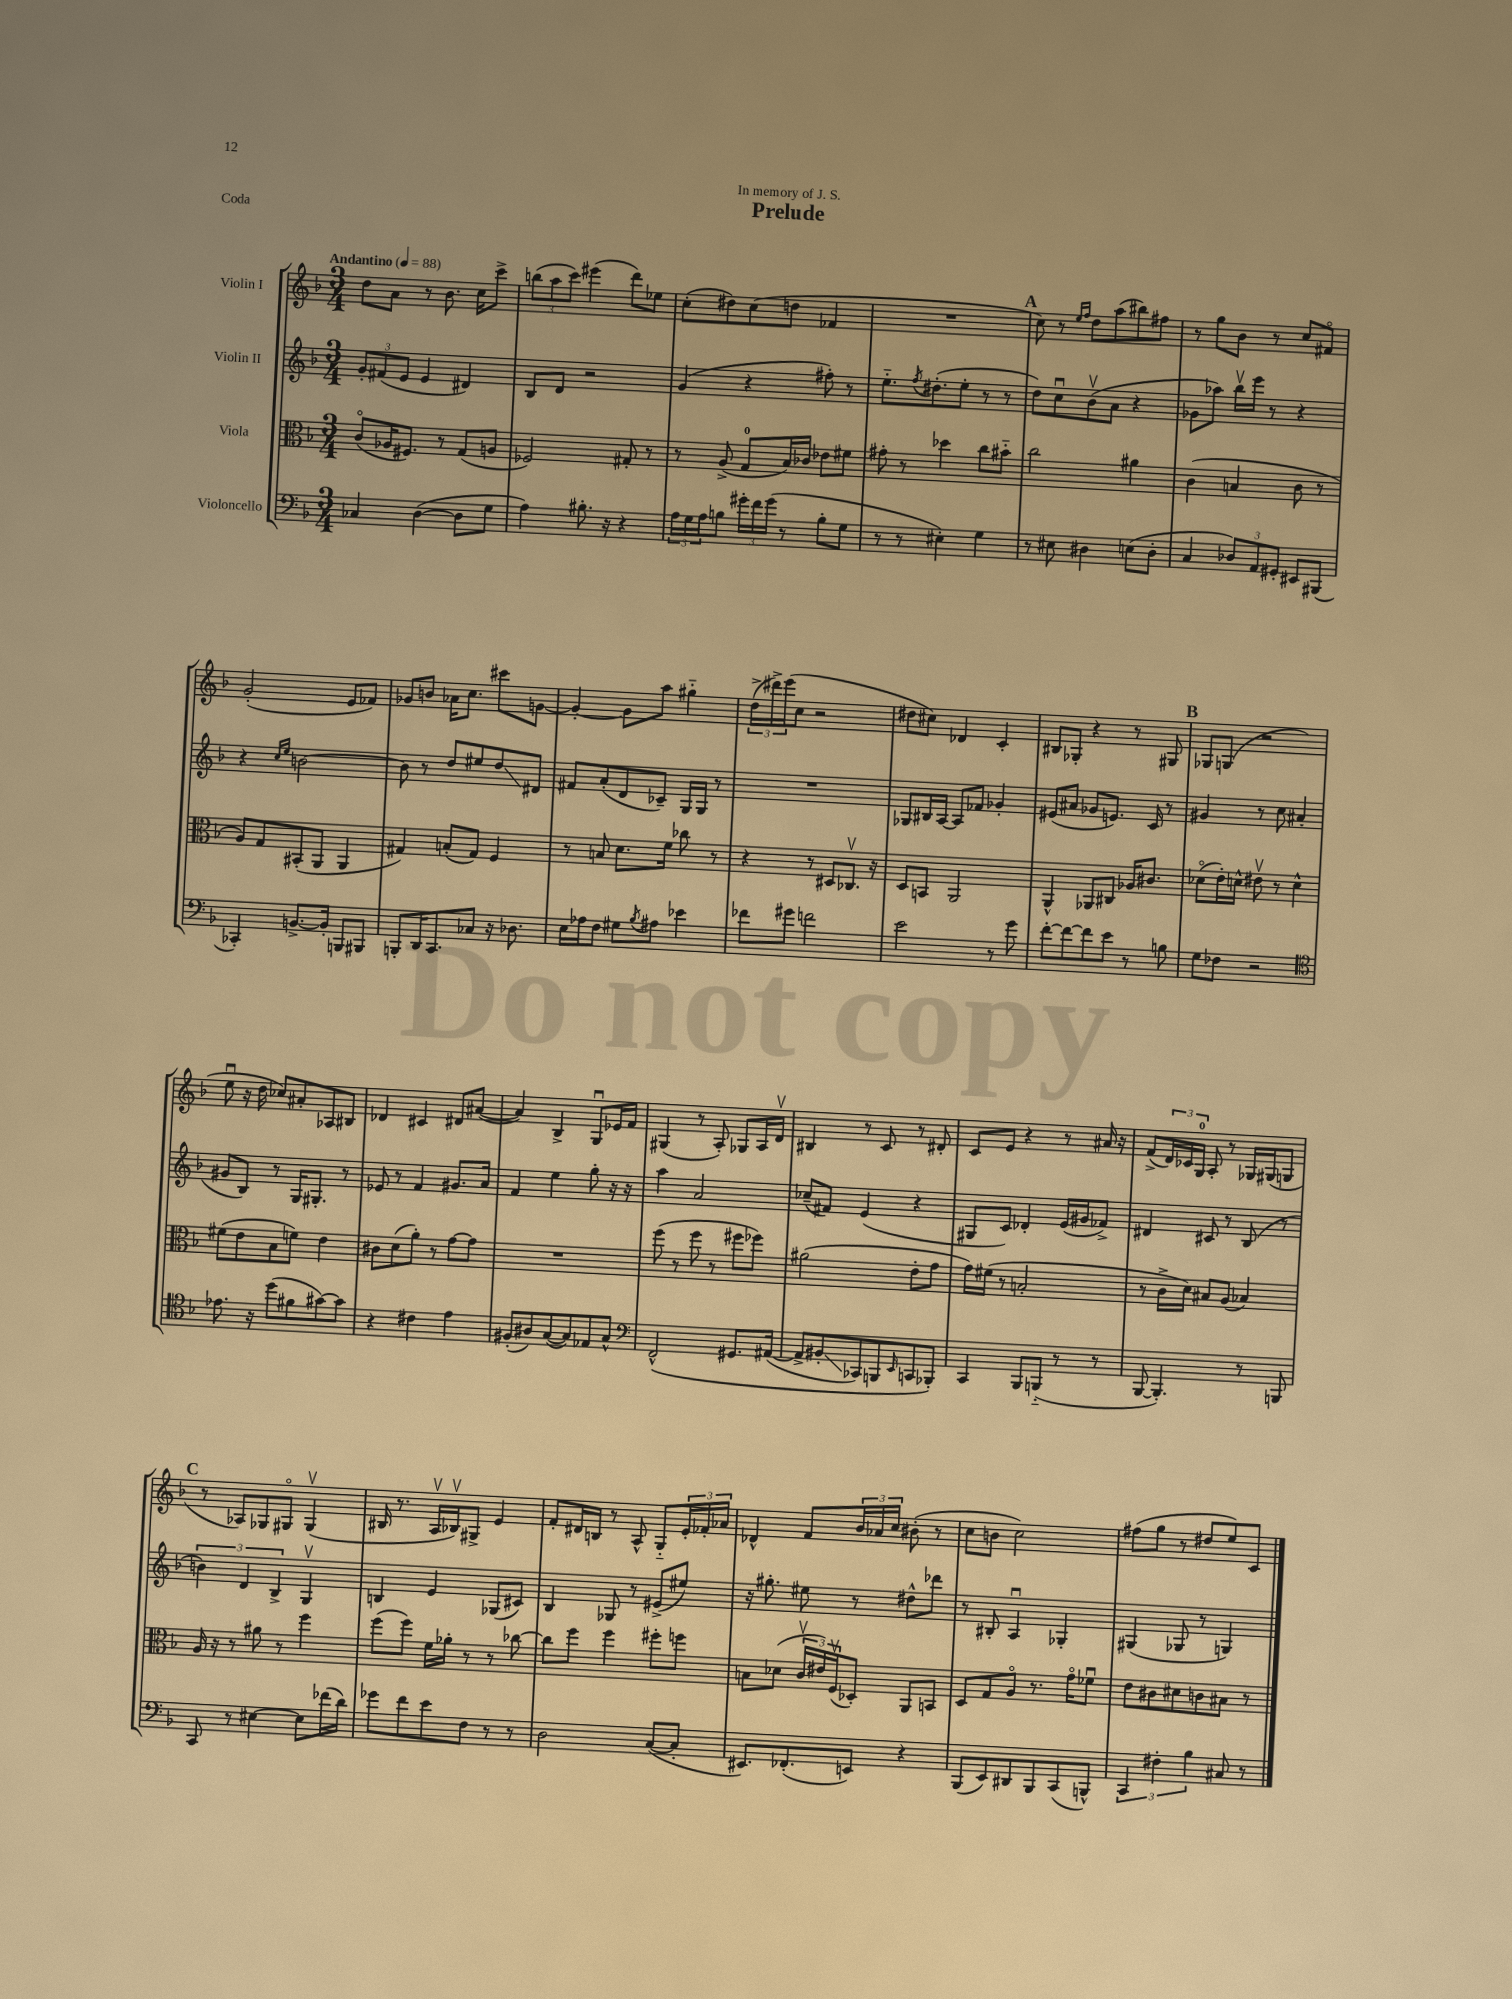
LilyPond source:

\header { title = "Prelude" dedication = "In memory of J. S." piece = "Coda" }
<<
\new StaffGroup <<
\new Staff = "s0" \with { instrumentName = "Violin I" } {
    \clef treble \key f \major \numericTimeSignature \time 3/4 \tempo "Andantino" 4 = 88
    d''8 a'8 r8 bes'8. c''16 c'''8-> |
    \tuplet 3/2 { b''8( a''8 c'''8) } eis'''4( d'''8) ees''8 |
    c''8-.( dis''8) c''8( d''8 fes'4 |
    R2. |
    \mark \markup { \bold "A" } c''8) r8 \grace { e''16 f''16 } d''8 a''8( bis''8) fis''8 |
    r8 g''8 bes'8 r8 c''8 fis'8\flageolet |
    g'2-.( e'8 fes'8) |
    ges'8 b'8 aes'16 c''8. cis'''8 g'8~ |
    g'4~-. g'8 a''8 gis''4-_ |
    \tuplet 3/2 { d''16->( dis'''16->) e'''16( } c''8 r2 |
    dis''8 cis''8) des'4 c'4-. |
    bis8 ges8-. r4 r8 gis8 |
    \mark \markup { \bold "B" } ges8 g8( r2 |
    e''8\downbow r16 d''16 ces''8) ais'8-. aes8 bis8 |
    des'4 cis'4 dis'8 ais'8~( |
    ais'4) bes4-> g8\downbow ees'16 f'16 |
    gis4( r8 a8-.) ges8 a16 d'16\upbow |
    bis4 r8 c'8 r8 dis'8-. |
    c'8 e'8 r4 r8 ais'16 r16 |
    f'8->( \tuplet 3/2 { d'16) ces'16 g16-0 } a8-. r8 ges16 gis16( g8 |
    \mark \markup { \bold "C" } r8 aes8) ges8 gis8\flageolet gis4\upbow( |
    bis16 r8. a16\upbow bes16\upbow) gis8-> e'4 |
    f'8-. dis'16 b16 r8 a8-^ g8-_ \tuplet 3/2 { e'16-. fes'16-. aes'16 } |
    des'4-^ f'8 \tuplet 3/2 { bes'16 aes'16 c''16 } bis'8-.( r8 |
    c''8 b'8 c''2) |
    fis''8( g''8 r8 dis''8 e''8) c'8 \bar "|." |
}
\new Staff = "s1" \with { instrumentName = "Violin II" } {
    \clef treble \key f \major \numericTimeSignature \time 3/4
    \tuplet 3/2 { g'8-. fis'8( e'8 } e'4 dis'4) |
    bes8 d'8 r2 |
    g'4( r4 fis''8-.) r8 |
    e''8.-_ \acciaccatura { f''8 } dis''8.-.( e''8-. r8 r8 |
    \mark \markup { \bold "A" } d''8) c''8\downbow bes'8\upbow( a'8 r4 |
    ges'8 aes''8) bes''16\upbow e'''16 r8 r4 |
    r4 \grace { c''16 e''16 } b'2~ |
    b'8 r8 d''8 eis''8 d''8\glissando dis'8 |
    fis'8 a'8-.( d'8 ces'8--) g16 g16 r8 |
    R2. |
    ges8 bis16 a16~ a8 fes'8 ges'4-. |
    eis'8( ais'8 ges'8 e'8.) c'16 r8 |
    \mark \markup { \bold "B" } gis'4 r8 c''8 ais'4( |
    gis'8 bes8) r8 g16 gis8.-. r8 |
    ees'8 r8 f'4 gis'8. a'16 |
    f'4 e''4 g''8-. r16 r16 |
    a''4 a'2 |
    ces''8--( fis'8) e'4( r4 |
    gis8 c'8) des'4-. e'16( gis'16 fes'8->) |
    dis'4 cis'8 r8 bes8( r8 |
    \mark \markup { \bold "C" } \tuplet 3/2 { b'4) d'4 bes4-> } g4\upbow |
    b4 e'4 ges8( cis'8) |
    bes4 ges8 r8 eis'8->( eis''8) |
    r16 gis''8.-. eis''8 r8 dis''8-^ des'''8 |
    r8 bis8-. a4\downbow ges4-. |
    gis4( ges8 r8 g4) \bar "|." |
}
\new Staff = "s2" \with { instrumentName = "Viola" } {
    \clef alto \key f \major \numericTimeSignature \time 3/4
    c'8\flageolet( aes16 fis8.) r8 g8( a8 |
    fes2) gis8-. r8 |
    r8 a8->( g8-0 bes16) ces'16 ees'8 fis'8 |
    gis'8-. r8 des''4 c''8 bis'8-_ |
    \mark \markup { \bold "A" } c''2 ais'4 |
    c'4( b4 c'8 r8 |
    a8) g8 bis,8-.( a,8 a,4 |
    gis4) b8-.( gis8) f4 |
    r8 b8 d'8. f'16 ces''8 r8 |
    r4 r8 dis8 ces8.\upbow r16 |
    d8 b,8 a,2 |
    a,4-^ aes,8 cis8 aes16 cis'8. |
    \mark \markup { \bold "B" } des'8\flageolet( e'16-.) d'16-^ eis'8\upbow r8 d'4-^ |
    fis'8( e'8 bes8 f'8) e'4 |
    cis'8 d'8( a'8-.) r8 g'8~ g'8 |
    R2. |
    f''8( r8 f''8 r8 fis''8 fes''8) |
    ais'2( e'8-. g'8 |
    g'16) fis'16( r8 b2-. |
    r8 c'16-> d'16) bis8 a8( bes4) |
    \mark \markup { \bold "C" } a16 r16 r8 ais'8 r8 f''4 |
    f''8( f''8) f'16 aes'16-. r8 r8 ces''8~ |
    ces''8 f''8 f''4 fis''8-. f''8 |
    b8 des'8( \tuplet 3/2 { c'16\upbow eis'16) f16\upbow( } des8-.) a,8 b,8 |
    d8 g8 a8\flageolet r8. g'16\flageolet fes'8\downbow |
    e'8 cis'8 dis'8 c'8 bis8 r8 \bar "|." |
}
\new Staff = "s3" \with { instrumentName = "Violoncello" } {
    \clef bass \key f \major \numericTimeSignature \time 3/4
    ces4 d4~( d8 g8 |
    a4) bis8.-. r16 r4 |
    \tuplet 3/2 { a16 g16 a16 } b8 \tuplet 3/2 { gis'16-. f'16 gis'16( } r8 b8-. g8 |
    r8 r8 eis4-.) g4 |
    \mark \markup { \bold "A" } r8 eis8 dis4 e8( dis8-. |
    c4 \tuplet 3/2 { des8) a,8 gis,8-. } eis,8 bis,,8( |
    ces,4-.) b,8.~-> b,16-. b,,8 bis,,8 |
    b,,8-. d,16 c,8. ces8 r16 des8. |
    e16 aes16 f8 gis8 \acciaccatura { bes8 } ais8 ees'4 |
    fes'8 gis'8 f'2 |
    e'2 r8 g'8 |
    f'8~-. f'8~ f'8 e'8 r8 b8 |
    \mark \markup { \bold "B" } g8 fes8 r2 |
    \clef tenor ees'8. r16 d''8( fis'8 gis'8~) gis'8 |
    r4 cis'4 e'4 |
    fis8-.( ais8) g8~( g8) ees8 g8-^ |
    \clef bass f,2-^\( gis,8. ais,16~( |
    ais,8-> bis,8-.\glissando ces,8) b,,8 \grace { e,16 } c,8 bes,,8-.\) |
    c,4 bes,,8 b,,8-_( r8 r8 |
    bes,,8~ bes,,4.-.) r8 b,,8 |
    \mark \markup { \bold "C" } c,8 r8 eis4~ eis8 fes'16( d'16) |
    ges'8 f'8 e'8 f8 r8 r8 |
    d2 c8~( c8-. |
    eis,8.) fes,8.-.( e,8) r4 |
    bes,,8( e,8) dis,8 bes,,8 c,8( b,,8-^) |
    \tuplet 3/2 { c,4 fis4-. bes4 } cis8 r8 \bar "|." |
}
>>
>>
\layout { \context { \Score \remove "Bar_number_engraver" } }
